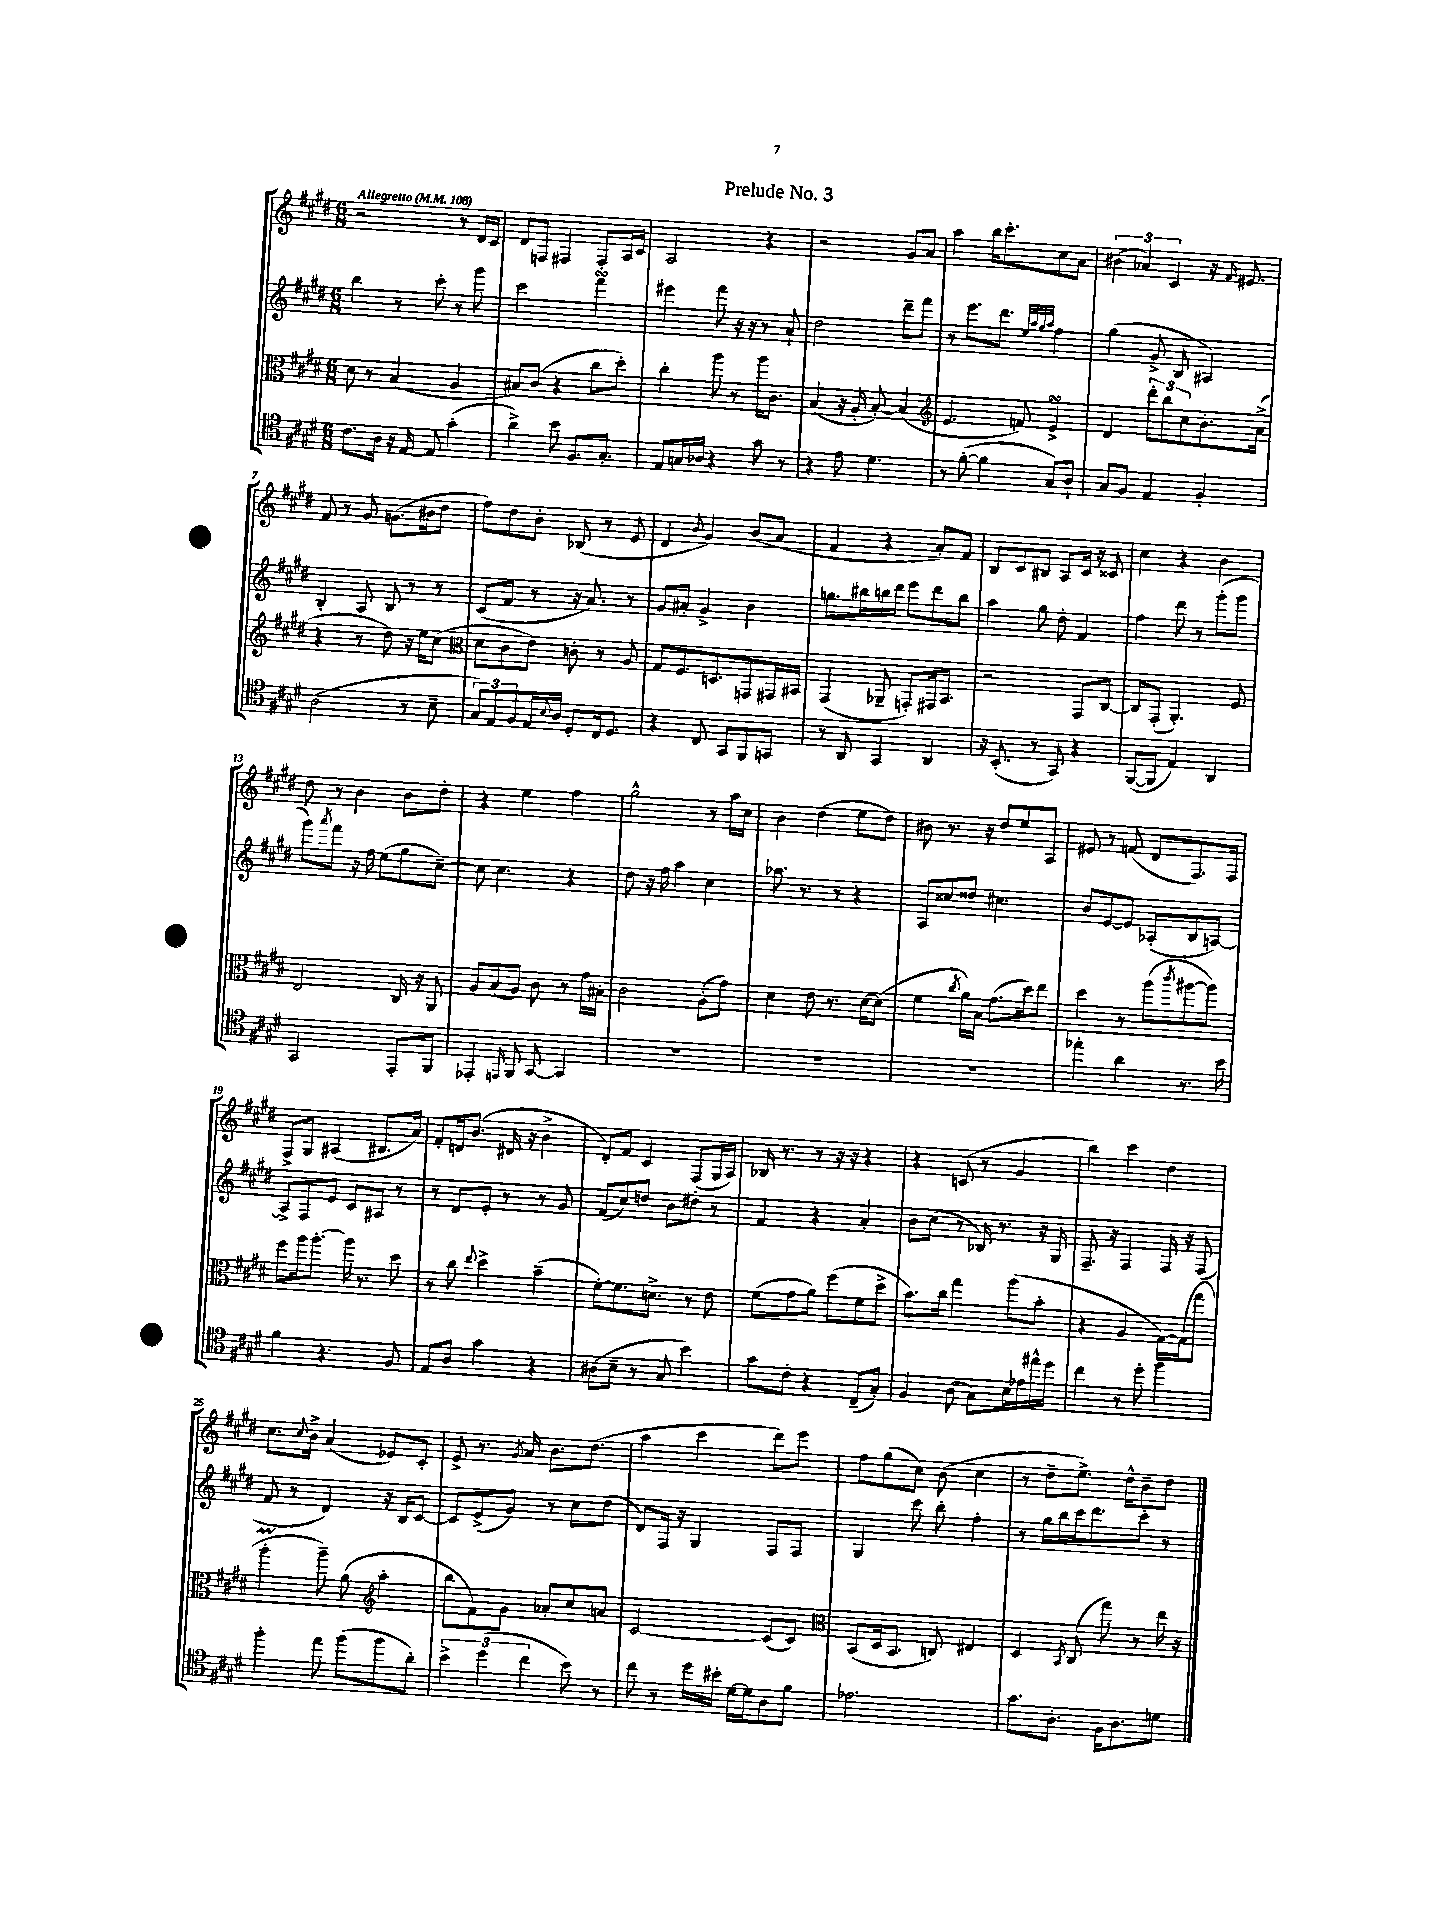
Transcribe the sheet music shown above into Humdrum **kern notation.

**kern	**kern	**kern	**kern
*staff4	*staff3	*staff2	*staff1
*clefC4	*clefC3	*clefG2	*clefG2
*k[f#c#g#d#]	*k[f#c#g#d#]	*k[f#c#g#d#]	*k[f#c#g#d#]
*M6/8	*M6/8	*M6/8	*M6/8
*MM108	*MM108	*MM108	*MM108
8.c#\L	8d#\	4bb\	2r
.	8r	.	.
16A\Jk	.	.	.
16r	(4B/	8r	.
[16E/	.	.	.
8E/]	.	8ccc#'\	.
(4g#'\	4A/	8r	8r
.	.	8ggg#\	16d#/LL
.	.	.	16c#/JJ
=	=	=	=
4a^\)	8B#/L)	2ccc#\	8d#/L
.	(8c#/J	.	8F/J
8b\	4r	.	4F#/
8.F#/L	.	.	.
.	8cc#\L	4fff#\	8F#'/L
8.G#'/J	.	.	.
.	8dd#'\J)	.	16A/L
.	.	.	16c#/JJ
=	=	=	=
8E/L	4cc#'\	4eee#\	2A/
16G/L	.	.	.
16A-/JJ	.	.	.
4r	8aa\	8fff#\	.
.	8r	16r	.
.	.	16r	.
8g#\	16aa\LK	8r	4r
.	8.c#\J	.	.
8r	.	8a`/	.
=	=	=	=
4r	(4B/	2dd#\	2r
8e\	16r	.	.
.	16A'/	.	.
4.d#\	[8B'/)	.	.
.	(4B/]	8ddd#~\L	8g#/L
.	.	8fff#\J	8a/J
=	=	=	=
*	*clefG2	*	*
8r	4.e/	8r	4aa\
([8f#'\	.	8.eee\L	.
4f#\]	.	.	16bb\LK
.	.	8.ddd#\J	8.ccc#'\
.	8f/)	.	.
.	.	32qqee/LLL	.
.	.	32qqaa/	.
.	.	32qqgg#/	.
.	.	32qqaa/JJJ	.
8G#/L)	4e^/	4ff#\	8cc#\
8A`/J	.	.	8a\J
=	=	=	=
8G#/L	4d#/	(4gg#\	(6b#\
8F#/J	.	.	.
.	.	.	6a-/)
4E/	12ddd#'\L	8g#^/	.
.	12bb\	.	6c#/
.	.	8B/	.
.	12cc#\	.	.
4F#'/	8.b'\	4A#/)	16r
.	.	.	16qqf#/
.	.	.	8.e#/
.	(16a^\Jk	.	.
=	=	=	=
(2A\	4r	4B'/	8f#/
.	.	.	8r
.	8r	8A/	8g#/
.	8dd#\)	8B/	(8.g\L
8r	16r	8r	.
.	16ee\LK	.	16b#\k
8B~\	(8cc#\J	8r	8dd#\J
=	=	=	=
*	*clefC3	*	*
12G#/L)	8d#\L	(8c#/L	8ff#\L)
12E/	.	.	.
.	8c#\	8f#/J	8dd#\
12F#/	.	.	.
16E/L	8e\J)	8r	8b'\J
8qqB/	.	.	.
16A/JJ	.	.	.
8D#'/L	8c'\	16r	(8B-/
.	.	8.a/)	.
16C#/k	8r	.	8r
8.D#/J	.	.	.
.	8A/	8r	8e/
=	=	=	=
4r	8G#/L	8g#/L	4d#/
.	8.F#/	8a#'/J	.
.	.	.	8qqb/
8C#/	.	4g#^/	4g#/)
.	8.D/	.	.
8GG#/L	.	.	.
8FF#/	8GG/	4b\	(8b/L
8GG/J	16GG#/L	.	8a/J
.	16BB#/JJ	.	.
=	=	=	=
8r	(4GG#/	8.gg\L	4f#/
8AA/	.	.	.
.	.	16bb#\L	.
4GG#/	8AA-~/	16bb\	4r
.	.	16ddd#\JJ	.
.	8GG'/L)	8eee\L	.
4AA/	16GG#/k	8ddd#\	8a'/L)
.	8.BB/J	.	.
.	.	8bb\J	8f#/J
=	=	=	=
16r	2r	4aa\	8B/L
(8.BB'/	.	.	.
.	.	.	8c#/
8r	.	8gg#\	8B#/J
8GG#/)	.	8dd#'\	8A/L
4r	8GG#/L	4f#/	16c#/Jk
.	.	.	16r
.	[8C#/J	.	8c##/
=	=	=	=
([8FF#/L	8C#/]L	4ff#\	4cc#\
8FF#/]J	(8GG#'/J	.	.
4E/)	4.AA'/)	8ddd#\	4r
.	.	8r	.
4AA/	.	(8ggg#'\L	4b\
.	8F#/	8ggg#\J	.
=	=	=	=
2GG#/	2E/	8ggg#\L)	8dd#\
.	.	8qaaa/	.
.	.	8fff#\J	8r
.	.	16r	4b\
.	.	16ff#\	.
.	.	(8ee\L	.
8EE'/L	16C#/	8gg#\	8b\L
.	16r	.	.
8FF#/J	8AA/	[8cc#~\J)	8dd#'\J
=	=	=	=
4EE-'/	8A/L	8cc#\]	4r
.	(8B/	4.cc#\	.
16qqEE/	.	.	.
8FF#/	8A/J)	.	4ee\
[8GG#/	8c#\	.	.
4GG#/]	8r	4r	4ff#\
.	16g#\LL	.	.
.	16B#'\JJ	.	.
=	=	=	=
2.r	2c#\	8dd#\	2gg#^^\
.	.	16r	.
.	.	16ff#\	.
.	.	4aa\	.
.	(8A'\L	4cc#\	8r
.	8g#\J)	.	16aa\LL
.	.	.	16cc#\JJ
=	=	=	=
2.r	4d#\	8.aa-\	4b\
.	.	8.r	.
.	8e\	.	(4dd#\
.	8.r	8r	.
.	.	4r	8ee\L
.	[16d#\LK	.	.
.	(8d#\]J	.	8dd#\J)
=	=	=	=
2.r	4f#\	8A/L	8b#\
.	.	8cc##/	8.r
.	8qcc#/	.	.
.	16a\LL)	8dd##/J	.
.	16B\JJ	.	16r
.	(8.g#\L	4.cc#\	8dd#/L
.	.	.	8ee/
.	16dd#\k)	.	.
.	8ee\J	.	8A/J
=	=	=	=
4ee-'\	4dd#\	8b/L	8e#/
.	.	[8e/	8r
4a\	8r	8e/]J	(8f/
.	(8aa\L	(8A-'/L	8d#/L
.	8qccc#/	.	.
8.r	[8aa#\	8B/	8.F#/)
.	8aa#\]J)	[8A/J)	.
16b\	.	.	16F#/Jk
=	=	=	=
4f#\	8ff#\L	8A^/]L	8F#^/L
.	16aa\k	8F#/	8G#/J
.	[8.aa'\J	.	.
4.r	.	8e/J	(4A#/
.	16aa\]	8c#/L	.
.	8.r	.	.
.	.	8A#/J	8.B#/L
8F#/	8dd#\	8r	.
.	.	.	16a/Jk)
=	=	=	=
8E/L	8r	8r	8f#'/L
8A/J	8cc#\	8d#/L	16d/k
.	.	.	(8.b/J
.	8qqee/	.	.
4g#\	4dd#^\	8e'/J	.
.	.	8r	16d#/
.	.	.	16r
4r	(4b~\	8r	4b^\
.	.	8g#/	.
=	=	=	=
(8A#\L	[8f#'\L)	(8f#/L	8d#'/L)
8B~\J	8.f#\]	8cc#/)	8f#/J
8r	.	8dd/J	4c#/
.	8.d^\J	.	.
8G#/	.	8b\L	.
4b\)	8r	8dd#'\J	(8F#/L
.	8e\	8r	16G#/L
.	.	.	16A/JJ)
=	=	=	=
8g#\L	(8f#\L	4f#/	16B-/
.	.	.	8.r
8c#'\J	8g#\	.	.
4r	8a\J)	4r	8r
.	(8ff#\L	.	16r
.	.	.	16r
(8C#~/L	8f#\	4a'/	4r
8G#'/J)	8dd#^\J	.	.
=	=	=	=
4F#/	8.b\L)	8b\L	4r
.	.	(8cc#\J	.
.	16cc#\Jk	.	.
(8A\	4gg#\	8r	(8c/
8G#\L)	.	16B-/)	8r
.	.	8.r	.
16B\L	(8aa\L	.	4g#/
16e-\	.	.	.
16ee#^^\	8b'\J	16r	.
16dd#\JJ	.	16G#/	.
=	=	=	=
4cc#\	4r	8.F#~/	4bb\)
.	.	16r	.
8r	4A/	4F#/	4ccc#\
8dd#'\	.	.	.
4ff#\	[16G#\LL)	16F#/	4dd#\
.	(16G#\]J	16r	.
.	8gg#\J	(8F#/	.
=	=	=	=
4ff#'\	4aa'\	8f#/	8.cc#\L
.	.	8r	.
.	.	.	8qqcc#/
.	.	.	16b^\Jk
8ee\	8aa~\)	4d#/)	(4a/
(8ff#\L	(8a\	.	.
*	*clefG2	*	*
8ff#\	4aa'\	16r	8e-/L)
.	.	16B/LK	.
8a'\J)	.	[8c#/J	8c#'/J
=	=	=	=
6b^\	8bb\L	8c#/]L	8e^/
.	8f#\)	(8e^/	8.r
(6dd#\	.	.	.
.	8g#\J	8g#/J)	.
.	.	.	8qg#/
.	.	.	16a/
6cc#\	.	.	.
.	8a-'/L	8r	8.b\L
8b\)	8cc#/	8cc#\L	.
.	.	.	(8.dd#\J
8r	8a/J	(8dd#\J	.
=	=	=	=
8cc#\	[2c#/	8d#/L)	4aa\
8r	.	16F#/Jk	.
.	.	16r	.
16dd#\LL	.	4G#/	4ccc#\
16b#'\JJ	.	.	.
[16d#\LL	.	.	.
16d#\]J	.	.	.
8A\	(8c#/]L	8F#/L	8ddd#\L)
8f#\J	8c#/J)	8F#/J	8eee\J
=	=	=	=
*	*clefC3	*	*
2.e-\	(8BB/L	4G#/	8ff#\L
.	16D#/k	.	(8gg#\
.	8.BB/J	.	.
.	.	8ccc#\	8cc#\J)
.	8C/)	8bb'\	(8b\
.	4E#/	4ff#'\	4cc#\
=	=	=	=
8.g#\L	4D#/	8r	8r
.	.	16gg#\LL	8dd#~\L
8.A'\J	.	16bb\	.
.	8qBB/	.	.
.	(8C#/	16ccc#\J	8.ee^\J)
.	.	8.ddd#\	.
16F#\LK	8gg#\)	.	.
8.A\	.	.	16dd#^^\LK
.	8r	8ccc#'\J	8b~\
8d\J	16ee\	8r	8dd#\J
.	16r	.	.
==	==	==	==
*-	*-	*-	*-
